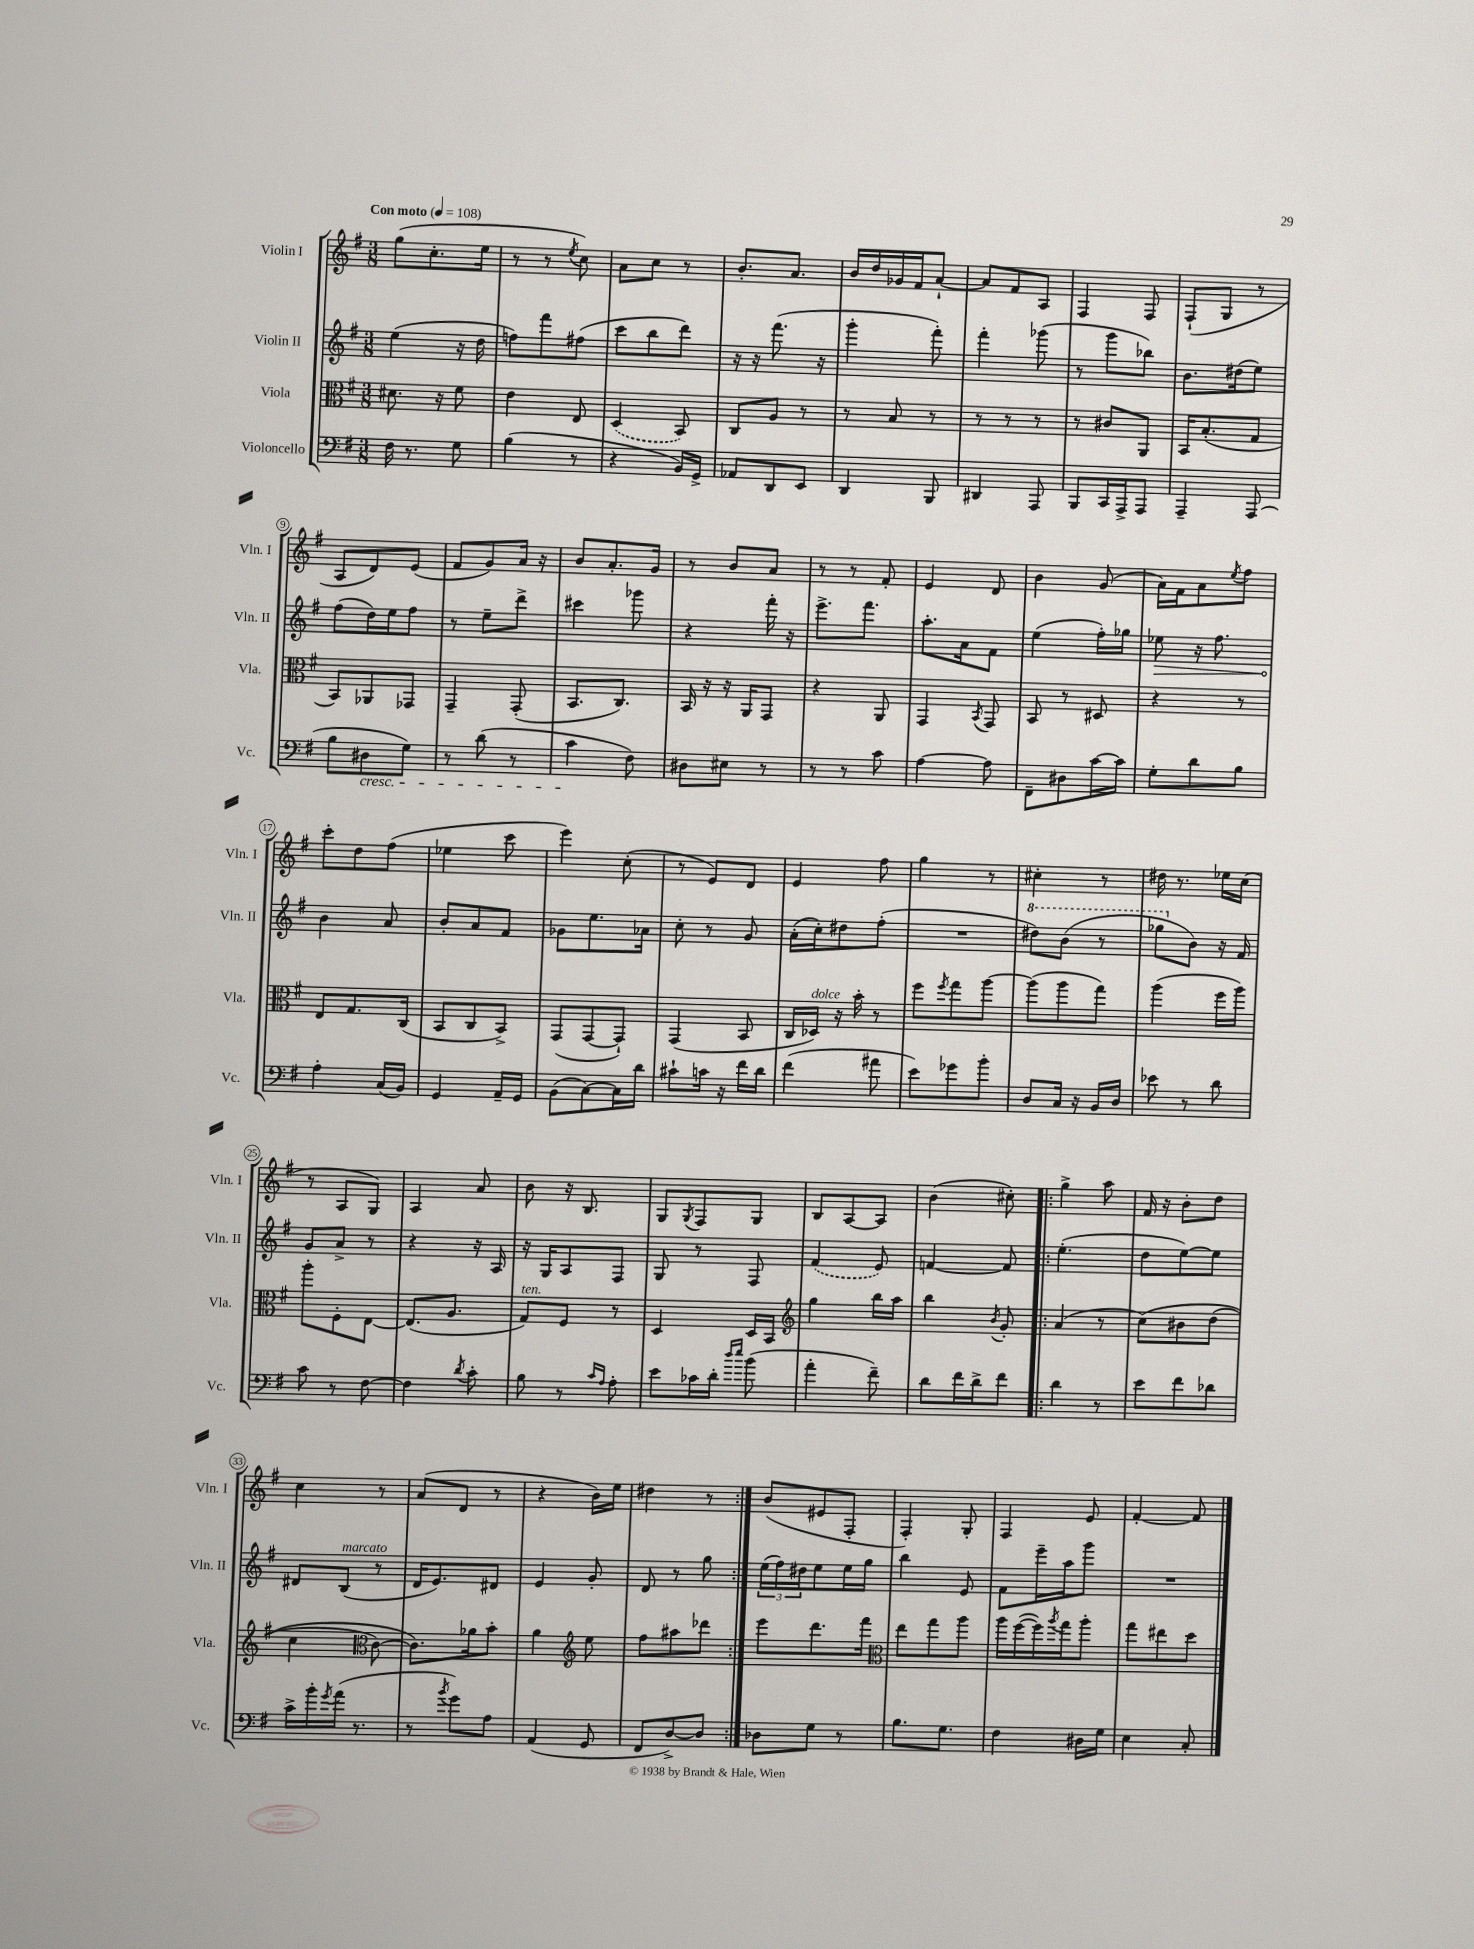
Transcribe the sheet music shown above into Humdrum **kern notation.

**kern	**kern	**kern	**kern
*staff4	*staff3	*staff2	*staff1
*clefF4	*clefC3	*clefG2	*clefG2
*k[f#]	*k[f#]	*k[f#]	*k[f#]
*M3/8	*M3/8	*M3/8	*M3/8
*MM108	*MM108	*MM108	*MM108
16F#	8.d#	(4ee	(8gg
8.r	.	.	.
.	.	.	8.cc'
.	16r	.	.
8G	8f#	16r	.
.	.	16dd	16ee
=	=	=	=
(4B	4e	8ff)	8r
.	.	8fff#	8r
.	.	.	8qee
8r	8E	(8ff#	8cc)
=	=	=	=
4r	(4D	8ccc	8a
.	.	8bb	8cc
16BB)	8BB)	8ddd)	8r
16GG^	.	.	.
=	=	=	=
8AA-	8C	16r	8.b'
.	.	16r	.
8DD	8A	(8.fff#	.
.	.	.	8.a
8EE	8r	.	.
.	.	16r	.
=	=	=	=
4DD	8r	4ggg'	16b
.	.	.	16dd
.	8B	.	16g-
.	.	.	16f#
8BBB	8r	8fff#')	[8a`
=	=	=	=
4DD#	8r	4fff#'	8a]
.	8r	.	8f#
8AAA	8r	(8ggg-	8A
=	=	=	=
8BBB	8r	8r	4F#
16CC	8c#	8ggg	.
16AAA^	.	.	.
8AAA	8AA	8bb-)	8F#
=	=	=	=
4AAA~	16BB	8.b	(8F#`
.	(8.B'	.	.
.	.	.	8G
.	.	(16dd#	.
(8AAA	8G	8ee)	8r
=	=	=	=
8B	8BB)	(8ff#	8A
8D#	8AA-	16dd)	8d)
.	.	16ee	.
8G)	8GG-	8ff#	(8e
=	=	=	=
8r	4GG~	8r	8f#
(8d	.	8ee~	8g)
8r	(8GG'	8ddd^	16a
.	.	.	16r
=	=	=	=
4c	8.BB	4ccc#	8b
.	.	.	8.a'
.	8.C)	.	.
8F#)	.	8ggg-	.
.	.	.	16g
=	=	=	=
8D#	16BB	4r	8r
.	16r	.	.
8E#	16r	.	8b
.	16AA	.	.
8r	8GG	16fff#'	8a
.	.	16r	.
=	=	=	=
8r	4r	8.eee^	8r
8r	.	.	8r
.	.	8.fff#	.
8c	8AA	.	8f#'
=	=	=	=
[4A	4GG	8.aa'	4e
.	.	16a	.
.	8qBB	.	.
8A]	8GG	8f#	8d
=	=	=	=
8FF#~	8BB	(4ee	4b
8D#	8r	.	.
[16c	8D#	16ff#')	(8g
16c]	.	16gg-	.
=	=	=	=
8G'	4r	8ee-	16a)
.	.	.	16f#
8d	.	16r	8a
.	.	8.ff#	.
.	.	.	8qee
8B	8r	.	8ff#
=	=	=	=
4A'	8E	4b	8ccc'
.	8.G	.	8dd
(16C	.	8a	(8ff#
16BB)	(16C	.	.
=	=	=	=
4GG	8BB	8b'	4ee-
.	8C	8a	.
16AA~	8BB^)	8f#	8ccc
16GG	.	.	.
=	=	=	=
(8BB	(8GG	8g-	4eee)
[8C)	[8GG	8.ee	.
16C]	8GG`])	.	(8cc'
16d	.	16a-	.
=	=	=	=
8c#`	(4GG	8cc'	8r
16c	.	8r	8e)
16r	.	.	.
16f#	8BB	8g	8d
16d	.	.	.
=	=	=	=
(4f#	16C	(16a'	4e
.	16D-)	16cc')	.
.	16r	8dd#	.
.	16b'	.	.
8a#	8r	(8ff#'	8ff#
=	=	=	=
8e)	8ff#	4.r	4gg
.	8qff#	.	.
8g-	8gg	.	.
8b'	[8aa	.	8r
=	=	=	=
8D	(8aa]	8ddd#)	4cc#'
16C	8aa	(8bb	.
16r	.	.	.
16BB	8gg)	8r	8r
16D	.	.	.
=	=	=	=
8e-	(4aa	8ggg-	16dd#
.	.	.	8.r
8r	.	8b)	.
8d	16ff#	16r	16ee-
.	16aa)	16f#	(16cc
=	=	=	=
8c	8aa'	8g	8r
8r	8F#'	8a^	8A
[8F#	[8E	8r	8G)
=	=	=	=
4F#]	(8.E]	4r	4A
.	8.A	.	.
8qd	.	.	.
8c'	.	16r	8a
.	.	16A	.
=	=	=	=
8B	8G)	16r	8b
.	.	16G	.
8r	8F#	8A	16r
.	.	.	8.B
16qqc	.	.	.
16qqA	.	.	.
8A'	8r	8F#	.
=	=	=	=
8e	4D	8G	8G
.	.	.	8qG
16c-	.	8r	8F#
16d'	.	.	.
16qqdd	.	.	.
16qqee	.	.	.
(8b	16D	8F#	8G
.	16BB	.	.
=	=	=	=
*	*clefG2	*	*
4a'	4gg	(4f#	8B
.	.	.	[8A
8f#~)	16bb	8e)	8A]
.	16aa	.	.
=	=	=	=
8d	4bb	[4f	(4b
16f#	.	.	.
16d^	.	.	.
.	8qb	.	.
8f#	8g'	8f]	8cc#')
=!|:	=!|:	=!|:	=!|:
4d	(4a	(4.ee'	4gg^
8r	8r	.	8aa
=	=	=	=
8e	&(8cc)	8dd	16f#
.	.	.	16r
8f#	8b#	[8ee)	8b'
8d-	(8dd	8ee]	8dd
=	=	=	=
16c^	4cc	8d#	4cc
16b'	.	.	.
8qg	.	.	.
(16a	.	(8B	.
8.r	.	.	.
*	*clefC3	*	*
.	[8c)	8r	8r
=	=	=	=
8r	8.c]&)	16d	(8a
.	.	8.e)	.
8qb	.	.	.
8g)	.	.	8d
.	16a-	.	.
8A	8b'	8d#	8r
=	=	=	=
(4AA	4a	4e	4r
*	*clefG2	*	*
8GG	8ee	8g'	16b)
.	.	.	16ee
=	=	=	=
8FF#	8ff#	8d	4dd#
[8D^)	8aa#	8r	.
8D]	8ddd-	8gg	8r
=:|!	=:|!	=:|!	=:|!
8D-	8eee	(24ee	(8b
.	.	24ff#)	.
.	.	24dd#	.
8G	8.ddd	8ee	8e#
8r	.	16ee	8F#'
.	16fff#	16gg	.
=	=	=	=
*	*clefC3	*	*
8.B	8ee	4bb	4F#')
.	8gg	.	.
8.G	.	.	.
.	8aa	8e	8G'
=	=	=	=
4F#	16aa	8f#	4F#
.	([16ff#	.	.
.	16ff#])	16eee~	.
.	8qaa	.	.
.	16gg	16aa	.
16D#	8aa'	8ggg	8e
16G	.	.	.
=	=	=	=
4E	8gg	4.r	[4f#'
.	8ee#	.	.
8C'	8dd	.	8f#]
==	==	==	==
*-	*-	*-	*-
